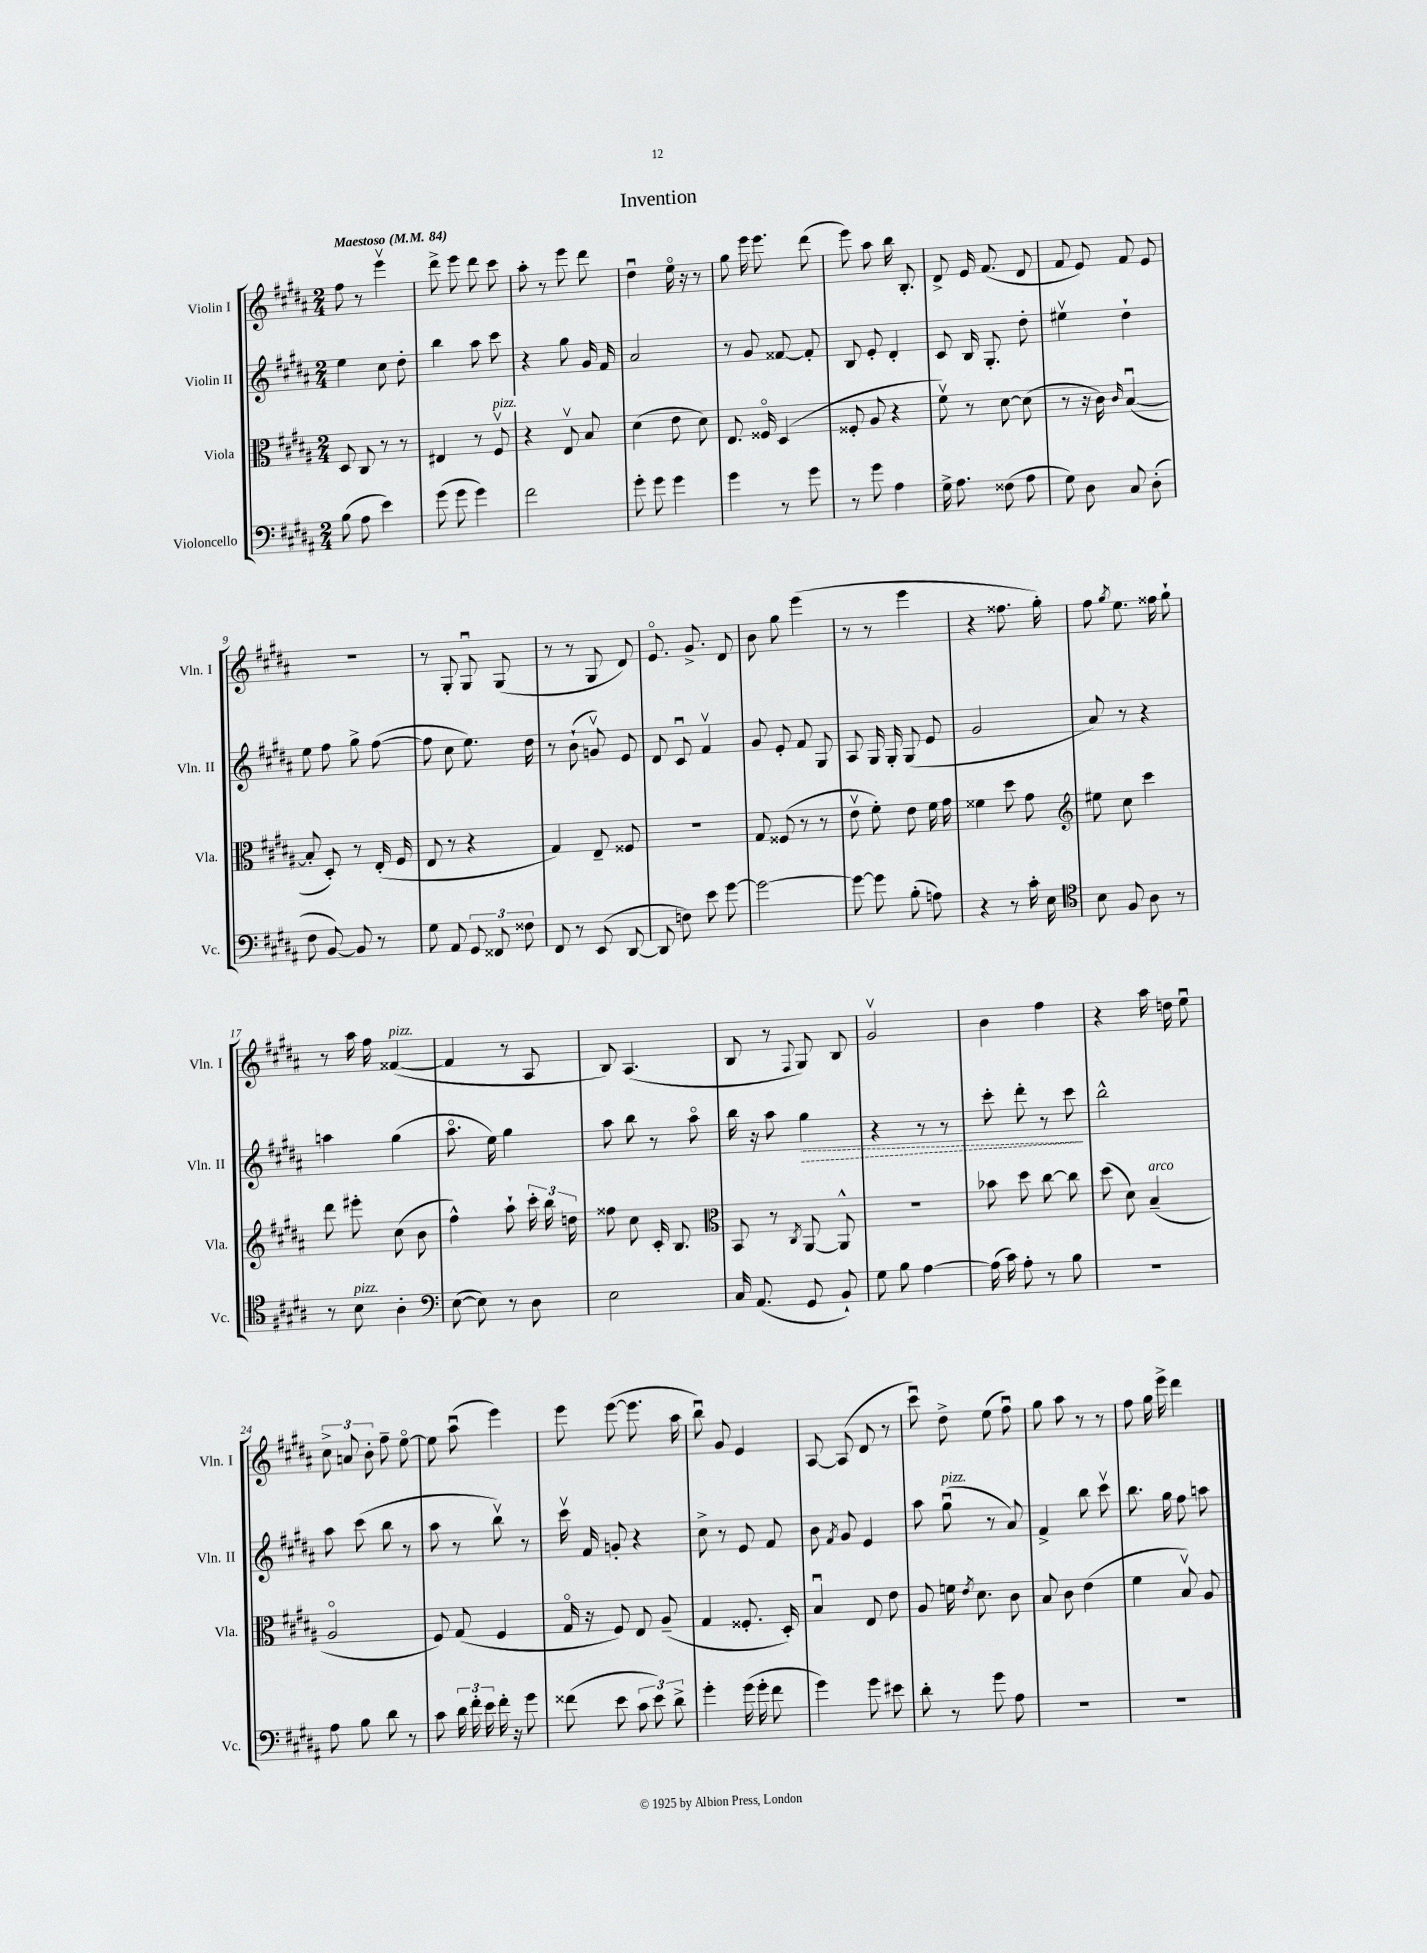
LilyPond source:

\header { title = "Invention" }
<<
\new StaffGroup <<
\new Staff = "s0" \with { instrumentName = "Violin I" shortInstrumentName = "Vln. I" } {
    \clef treble \key b \major \numericTimeSignature \time 2/4 \tempo "Maestoso" 4 = 84
    \autoBeamOff fis''8 r8 e'''4\upbow |
    dis'''8-> e'''8 dis'''8 cis'''8 |
    ais''8-. r8 e'''8 dis'''8 |
    dis''4\downbow e''16\flageolet r16 r8 |
    gis''8 e'''16 e'''8. dis'''8( |
    e'''8) ais''8 b''16 b8.-. |
    dis'8-> e'16 fis'8.( dis'8 |
    fis'8 e'8) fis'8 e'8 |
    R2 |
    r8 gis8-. gis8\downbow gis8( |
    r8 r8 gis8 dis'8) |
    e'8.\flageolet gis'8.-> dis'8 |
    b'8 gis''8 e'''4( |
    r8 r8 e'''4 |
    r4 fisis''8. gis''16-.) |
    fis''8 \acciaccatura { gis''8 } e''8. fisis''16 gis''8-! |
    r8 ais''16 fis''16 fisis'4~^\markup { \italic "pizz." }( |
    fisis'4 r8 ais8 |
    b8) ais4.( |
    b8 r8 \appoggiatura { fis8 } gis8) b8 |
    gis'2\upbow |
    b'4 fis''4 |
    r4 ais''16 d''16 e''8\downbow |
    \tuplet 3/2 { cis''8-> a'8 b'8-. } fis''8-- e''8~\flageolet |
    e''8 ais''8\downbow( e'''4) |
    e'''8 e'''8~( e'''8. ais''16 |
    b''8\downbow) gis'8 e'4 |
    ais8~ ais8( dis'8 r8 |
    cis'''8\downbow) dis''8-> e''8( fis''8\downbow) |
    gis''8 ais''8 r8 r8 |
    fis''8 gis''16 e'''16-> dis'''4 \bar "|." |
}
\new Staff = "s1" \with { instrumentName = "Violin II" shortInstrumentName = "Vln. II" } {
    \clef treble \key b \major \numericTimeSignature \time 2/4
    \autoBeamOff e''4 cis''8 dis''8-. |
    b''4 ais''8 cis'''8 |
    r4 gis''8 gis'16 fis'16 |
    ais'2 |
    r8 gis'8 fisis'8~ fisis'8-. |
    b8 e'8-. dis'4-. |
    cis'8 b16 gis8.-. dis''8-. |
    eis''4\upbow dis''4-! |
    e''8 fis''8 gis''8-> fis''8~( |
    fis''8 cis''8 e''8.) dis''16 |
    r8 b'8-!( g'8\upbow) e'8 |
    dis'8 cis'8\downbow fis'4\upbow |
    gis'8 e'8-. fis'8 gis8 |
    ais8 gis16 gis16-. gis8( e'8 |
    gis'2 |
    ais'8) r8 r4 |
    a''4 gis''4( |
    ais''8.\flageolet e''16) gis''4 |
    ais''8 b''8 r8 ais''8\flageolet |
    b''16 r16 ais''8 \once \override Hairpin.style = #'dashed-line gis''4\> |
    r4 r8 r8 |
    cis'''8-. dis'''8-. r8 cis'''8\! |
    b''2-^ |
    ais''8 cis'''8( b''8 r8 |
    ais''8 r8 b''8\upbow) r8 |
    cis'''16\upbow fis'16 g'8-. r4 |
    cis''8-> r8 e'8 fis'8 |
    b'8 \acciaccatura { fis'8 } gis'8 e'4 |
    ais''8 gis''8\downbow^\markup { \italic "pizz." }( r8 ais'8) |
    fis'4-> b''8 cis'''8\upbow |
    b''8. gis''16 fis''8 a''8 \bar "|." |
}
\new Staff = "s2" \with { instrumentName = "Viola" shortInstrumentName = "Vla." } {
    \clef alto \key b \major \numericTimeSignature \time 2/4
    \autoBeamOff dis8 cis8 r8 r8 |
    eis4 r8 fis8\upbow^\markup { \italic "pizz." } |
    r4 e8\upbow b8 |
    dis'4( e'8 dis'8) |
    e8. fisis16\flageolet dis4( |
    fisis8-. ais8 r4 |
    fis'8\upbow) r8 dis'8~ dis'8( |
    r8 r16 cis'16) \grace { cis'16 } b4~\downbow( |
    b8-. dis8-.) r8 e16-.( fis16 |
    e8 r8 r4 |
    gis4) e8-- fisis8 |
    R2 |
    gis8 fisis8( r8 r8 |
    e'8\upbow fis'8-.) e'8 fis'16 gis'16 |
    fisis'4 dis''8 gis'8 |
    \clef treble eis''8 cis''8 cis'''4 |
    dis'''8 eis'''8-. cis''8( b'8 |
    fis''4-^) ais''8-! \tuplet 3/2 { cis'''16-. b''16 d''16 } |
    fisis''8 cis''8 cis'16-. b8. |
    \clef alto b,8 r8 \acciaccatura { cis8 } ais,8~ ais,8-^ |
    R2 |
    bes'8 dis''8 cis''8~ cis''8 |
    dis''8( dis'8) b4--^\markup { \italic "arco" }( |
    ais2\flageolet |
    fis8) gis8( fis4 |
    gis16\flageolet r16 fis8) e8 ais8--( |
    gis4 fisis8.-. dis16-.) |
    b4\downbow e8 e'8 |
    ais8 f'16 \acciaccatura { e'8 } dis'8. cis'8 |
    b8 cis'8 e'4( |
    fis'4 b8\upbow) ais8 \bar "|." |
}
\new Staff = "s3" \with { instrumentName = "Violoncello" shortInstrumentName = "Vc." } {
    \clef bass \key b \major \numericTimeSignature \time 2/4
    \autoBeamOff b8( ais8 e'4) |
    gis'8( gis'8 gis'4) |
    fis'2 |
    gis'8-. gis'8 gis'4 |
    gis'4 r8 gis'8 |
    r8 gis'8 ais4 |
    gis16-> ais8. fisis8( ais8 |
    gis8) dis8 cis8 dis8-.( |
    fis8 b,8~) b,8 r8 |
    gis8 ais,8 \tuplet 3/2 { gis,8 fisis,8 fisis8 } |
    fis,8 r8 e,8( dis,8~ |
    dis,8 f8) e'8 gis'8~ |
    gis'2~ |
    gis'8~ gis'8 b8-.( a8) |
    r4 r8 cis'16-. e16 |
    \clef tenor b8 fis8 ais8 r8 |
    r8 b8^\markup { \italic "pizz." } ais4-. |
    \clef bass e8~( e8) r8 dis8 |
    e2 |
    cis16 ais,8.( gis,8 b,8-!) |
    gis8 b8 ais4~ |
    ais16( cis'16) ais8-. r8 b8 |
    r2 |
    ais8 b8 dis'8 r8 |
    cis'8 \tuplet 3/2 { dis'16 fis'16-. e'16 } fis'16-. r16 gis'8 |
    fisis'8( e'8 \tuplet 3/2 { cis'8 e'8) dis'8-> } |
    gis'4-. gis'16( gis'16-. fis'8 |
    gis'4) gis'8 eis'8 |
    dis'8-. r8 gis'8 ais8 |
    R2 |
    R2 \bar "|." |
}
>>
>>
